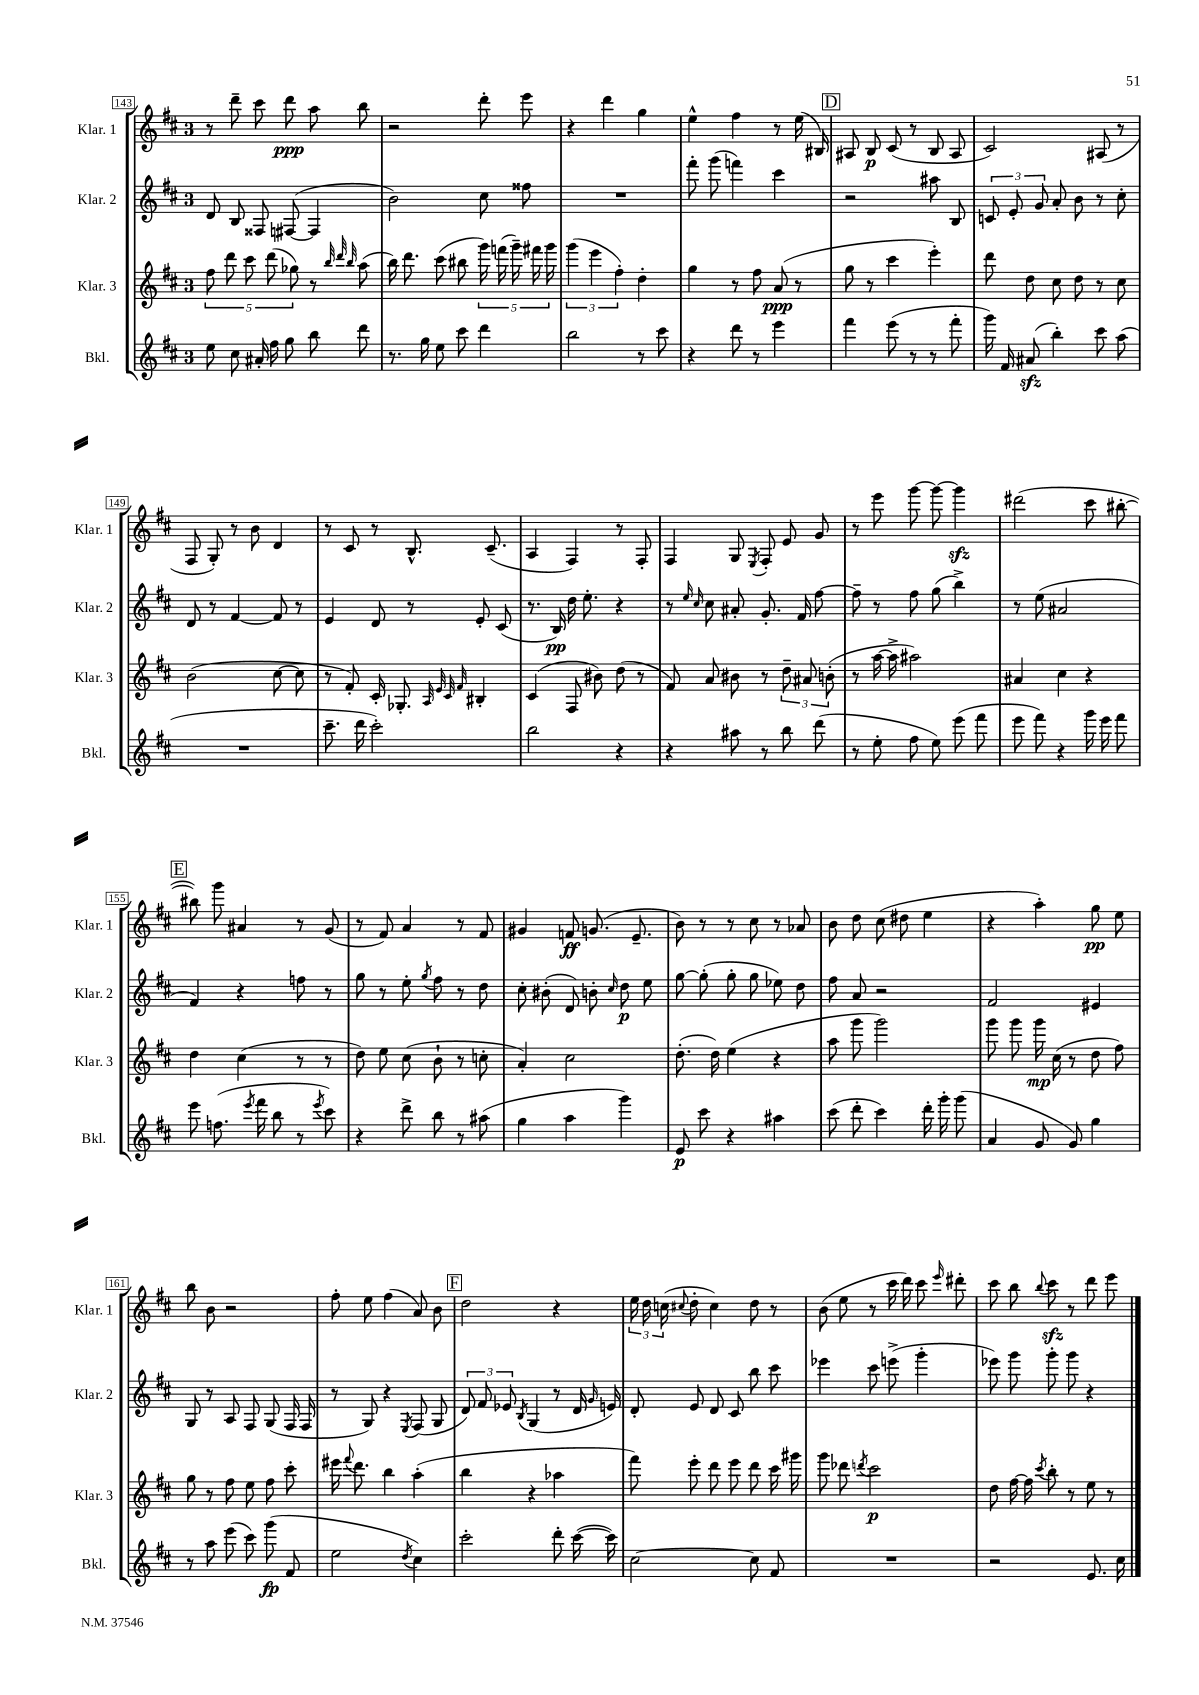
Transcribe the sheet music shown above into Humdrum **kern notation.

**kern	**kern	**kern	**kern
*staff4	*staff3	*staff2	*staff1
*clefG2	*clefG2	*clefG2	*clefG2
*k[f#c#]	*k[f#c#]	*k[f#c#]	*k[f#c#]
*M3/4	*M3/4	*M3/4	*M3/4
8ee	10ff#	8d	8r
.	10ddd	.	.
8cc#	.	8B	8ddd~
.	10ccc#	.	.
16a#'	.	8F##	8ccc#
.	(10ddd	.	.
16ff#	.	.	.
8gg	.	([8F#	8ddd
.	10gg-)	.	.
8bb	8r	4F#]	8aa
.	32qqbb	.	.
.	32qqddd	.	.
.	32qqbb	.	.
8ddd	(8aa	.	8bb
=	=	=	=
8.r	16bb)	2b)	2r
.	8.ddd	.	.
16gg	.	.	.
8ee	(8ccc#	.	.
8ccc#	8bb#	.	.
4ddd	20ggg)	8cc#	8ddd'
.	(20fff	.	.
.	20ggg~)	.	.
.	.	8ff##	8eee
.	20fff#	.	.
.	20ggg	.	.
=	=	=	=
2bb	(6ggg	2.r	4r
.	6eee	.	.
.	.	.	4ddd
.	6ff#')	.	.
8r	4dd'	.	4gg
8ccc#	.	.	.
=	=	=	=
4r	4gg	8fff#'	4ee^^
.	.	(8ggg	.
8ddd	8r	4fff)	4ff#
8r	8ff#	.	.
4eee	(8a	4ccc#	8r
.	8r	.	(16ee
.	.	.	16B#)
=	=	=	=
4fff#	8gg	2r	8A#
.	8r	.	8B
(8eee	4ccc#	.	(8c#
8r	.	.	8r
8r	4eee')	8aa#	8B
8fff#'	.	8B	8A#
=	=	=	=
16ggg)	8ddd	12c	2c#)
16f#	.	.	.
.	.	12e'	.
(8a#	8dd	.	.
.	.	12g	.
4bb')	8cc#	8a'	.
.	8dd	8b	.
8ccc#	8r	8r	(8A#
(8aa	8cc#	8cc#'	8r
=	=	=	=
2.r	(2b	8d	8F#
.	.	8r	8G')
.	.	[4f#	8r
.	.	.	8b
.	[8cc#	8f#]	4d
.	8cc#]	8r	.
=	=	=	=
8.ccc#~	8r	4e	8r
.	8f#')	.	8c#
16ddd	.	.	.
2ccc#')	16c#'	8d	8r
.	8.G-'	.	.
.	.	8r	8.B^^
.	32qqA	.	.
.	32qqe	.	.
.	32qqc#	.	.
.	32qqf#	.	.
.	4B#'	8e'	.
.	.	.	(8.c#~
.	.	(8c#	.
=	=	=	=
2bb	(4c#	8.r	4A
.	.	16B)	.
.	8F#	16dd	4F#)
.	.	8.ee'	.
.	8b#)	.	.
4r	(8dd	4r	8r
.	8r	.	8F#'
=	=	=	=
4r	8f#)	8r	4F#
.	.	16qqee	.
.	.	16qqcc#	.
.	8a	8cc#	.
8aa#	8b#	8a#'	8G
.	.	.	8qE
8r	8r	8.g'	8F#'
8bb	12dd~	.	8e
.	.	16f#	.
.	12a#	.	.
(8ddd	.	[8ff#	8g
.	(12b'	.	.
=	=	=	=
8r	8r	8ff#~]	8r
8ee'	[16aa	8r	8eee
.	16aa^]	.	.
8ff#	2aa#)	8ff#	[8ggg
8ee)	.	(8gg	8ggg_
(8eee	.	4bb^)	4ggg]
8fff#	.	.	.
=	=	=	=
8eee	4a#	8r	(2ddd#
8fff#)	.	(8ee	.
4r	4cc#	2a#	.
16ggg	4r	.	8ccc#
16eee	.	.	.
8fff#	.	.	[8bb#'
=	=	=	=
8eee	4dd	4f#)	8bb#])
(8.ff	.	.	8ggg
.	(4cc#	4r	4a#
8qeee	.	.	.
16fff#	.	.	.
8bb	.	.	.
8r	8r	8ff	8r
8qeee	.	.	.
8ccc#)	8r	8r	(8g
=	=	=	=
4r	8dd)	8gg	8r
.	8ee	8r	8f#)
8ddd^	(8cc#	8ee'	4a
.	.	8qgg	.
8bb	8b`	8ff#	.
8r	8r	8r	8r
(8aa#	8cc'	8dd	8f#
=	=	=	=
4gg	4a')	8cc#'	4g#
.	.	(8b#'	.
4aa	2cc#	8d)	8f
.	.	8b'	(8.g
.	.	16qqcc#	.
4ggg)	.	8dd	.
.	.	.	8.e~
.	.	8ee	.
=	=	=	=
8e	(8.dd'	[8gg	8b)
8ccc#	.	(8gg']	8r
.	16dd)	.	.
4r	(4ee	8gg'	8r
.	.	8gg	8cc#
4aa#	4r	8ee-)	8r
.	.	8dd	8a-
=	=	=	=
(8ccc#	8aa	8ff#	8b
8ddd'	8ggg	8a	8dd
4ccc#)	2ggg)	2r	(8cc#
.	.	.	8dd#
16ddd'	.	.	4ee
16ggg'	.	.	.
(8ggg	.	.	.
=	=	=	=
4a	8ggg	2f#	4r
.	8ggg	.	.
8g	16ggg	.	4aa')
.	(16cc#	.	.
8g)	8r	.	.
4gg	8dd	4e#	8gg
.	8ff#)	.	8ee
=	=	=	=
8r	8gg	8G	8bb
8aa	8r	8r	8b
(8eee	8ff#	8A	2r
8ccc#)	8ee	8F#	.
(8ggg	8ff#	(8G	.
8f#	8ccc#'	16F#	.
.	.	16F#	.
=	=	=	=
2ee	16eee#	8r	8ff#'
.	8qqfff#	.	.
.	8.ddd	.	.
.	.	8G)	8ee
.	4bb	4r	(4ff#
8qdd	.	8qE	.
4cc#)	(4aa'	(8F#	8a)
.	.	8G	8b
=	=	=	=
2ccc#'	4bb	12d)	2dd
.	.	12f#	.
.	.	12e-	.
.	.	8qB	.
.	4r	(4G	.
8ddd'	4aa-	8r	4r
([16ccc#	.	16d	.
.	.	16qqg	.
16ccc#])	.	16e)	.
=	=	=	=
[2cc#	8fff#)	8d'	24ee
.	.	.	24dd
.	.	.	(24cc
.	.	.	8qqcc#
.	8eee'	8e	8dd'
.	8ddd	8d	4cc#)
.	8eee	8c#	.
8cc#]	8ddd	8bb	8dd
8f#	16ccc#	8ccc#	8r
.	16ggg#	.	.
=	=	=	=
2.r	8ggg	4eee-	(8b
.	8ddd-	.	8ee
.	8qddd	.	.
.	2ccc#	8ccc#	8r
.	.	(8eee^	16ccc#
.	.	.	16ddd)
.	.	4ggg'	8ccc#
.	.	.	16qqeee
.	.	.	8ddd#'
=	=	=	=
2r	8dd	8eee-)	8ccc#
.	[16ff#	8ggg	8bb
.	16ff#]	.	.
.	8qccc#	.	8qqbb
.	8bb'	8ggg'	8ccc#
.	8r	8ggg	8r
8.e	8ee	4r	8ddd
.	8r	.	8eee
16cc#	.	.	.
==	==	==	==
*-	*-	*-	*-
